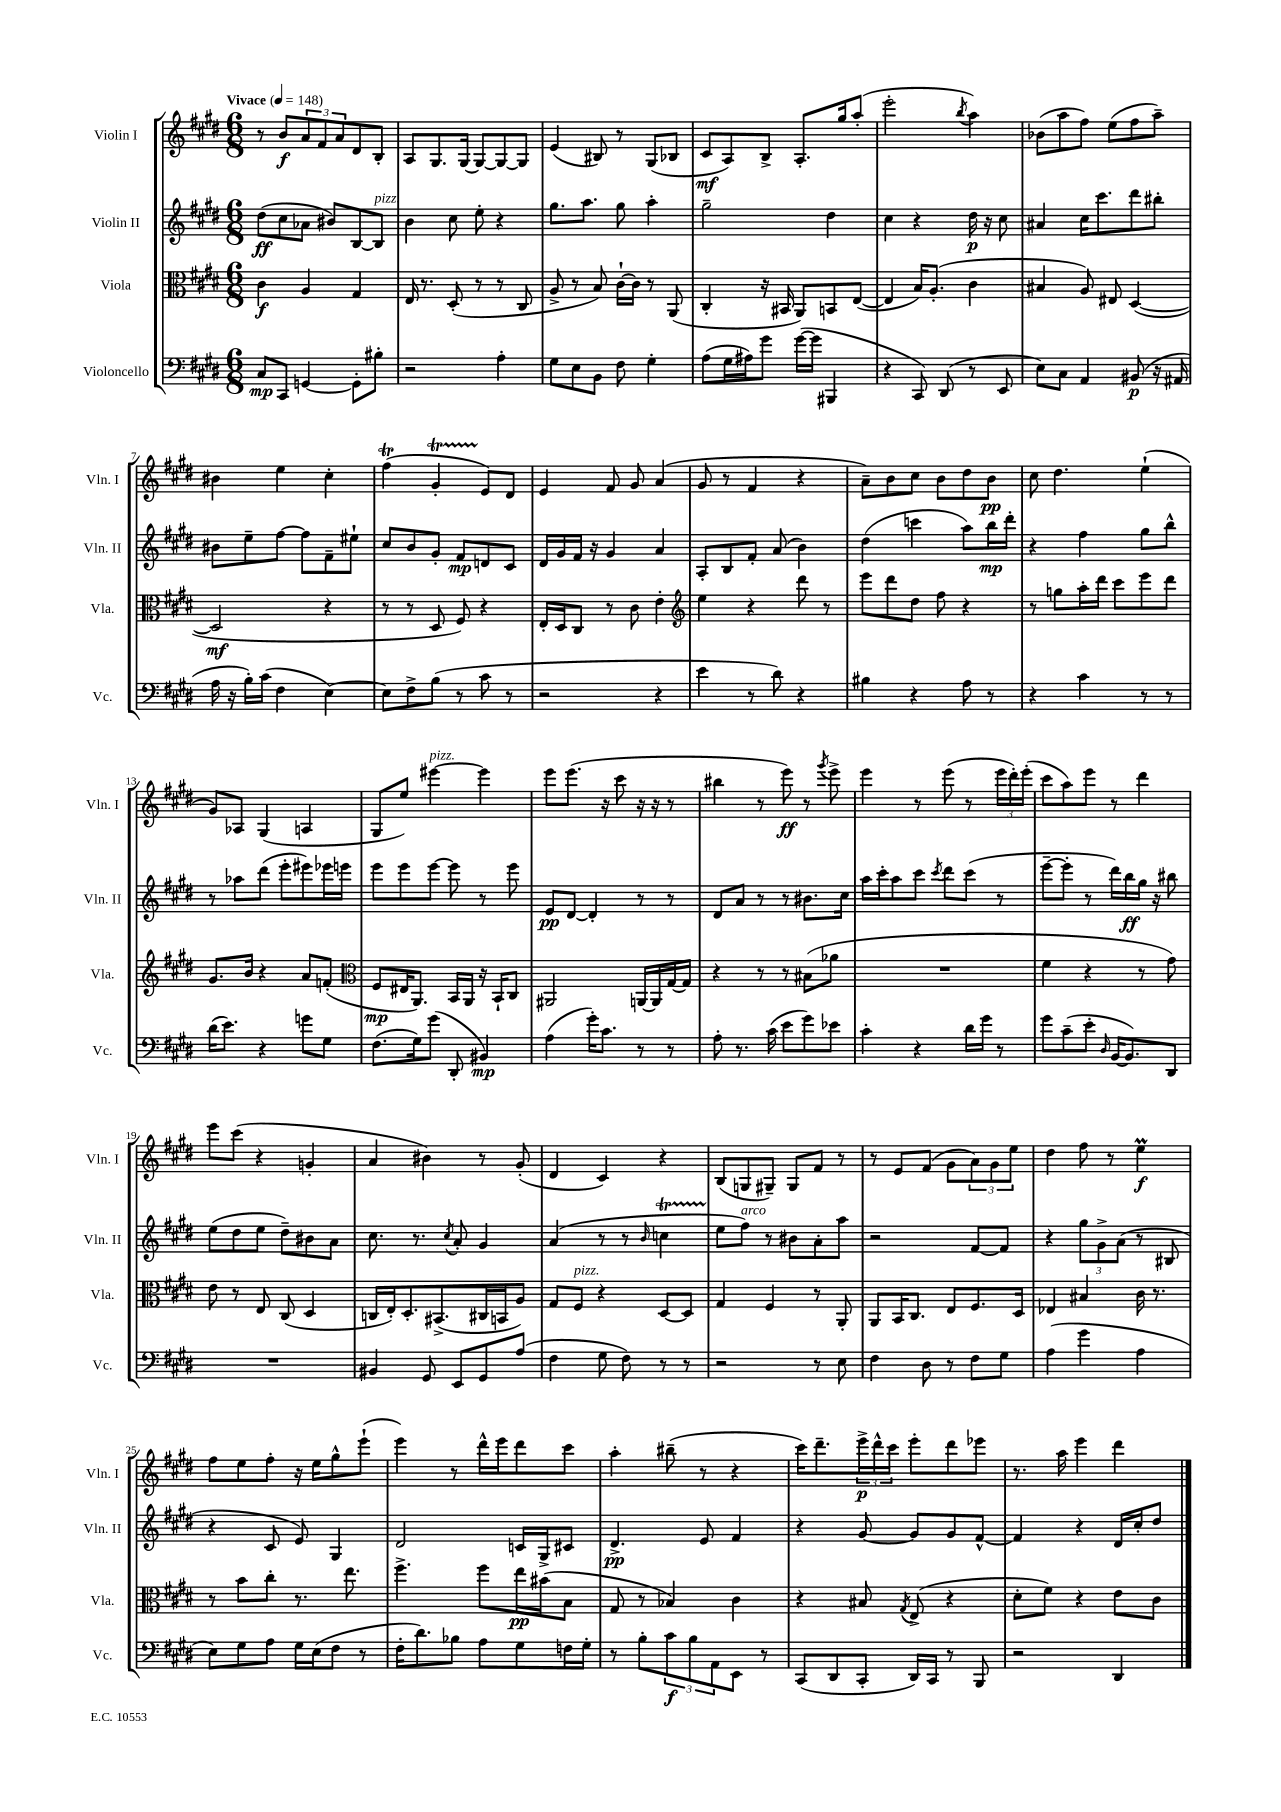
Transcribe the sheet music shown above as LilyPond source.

<<
\new StaffGroup <<
\new Staff = "s0" \with { instrumentName = "Violin I" shortInstrumentName = "Vln. I" } {
    \clef treble \key e \major \numericTimeSignature \time 6/8 \tempo "Vivace" 4 = 148
    r8 b'8\f \tuplet 3/2 { a'8 fis'8 a'8 } dis'8 b8-. |
    a8 gis8. gis16~ gis8~ gis8~ gis8 |
    e'4( bis8) r8 gis8( bes8 |
    cis'8\mf a8) b8-> a8.-. gis''16 a''8-.( |
    e'''2-. \acciaccatura { b''8 } a''4) |
    bes'8( a''8 fis''8) e''8( fis''8 a''8--) |
    bis'4 e''4 cis''4-. |
    fis''4\trill( gis'4-.\startTrillSpan e'8\stopTrillSpan) dis'8 |
    e'4 fis'8 gis'8 a'4( |
    gis'8 r8 fis'4 r4 |
    a'8--) b'8 cis''8 b'8 dis''8 b'8\pp |
    cis''8 dis''4. e''4-!( |
    gis'8) aes8 gis4( a4 |
    gis8 e''8) eis'''4~^\markup { \italic "pizz." } eis'''4 |
    e'''8 e'''8.( r16 cis'''8 r16 r16 r8 |
    bis''4 r8 e'''8\ff) r8 \acciaccatura { gis'''8 } e'''8-> |
    e'''4 r8 e'''8( r8 \tuplet 3/2 { e'''16 dis'''16-.) e'''16-.( } |
    cis'''8 a''8) e'''8 r8 dis'''4 |
    e'''8 cis'''8( r4 g'4-. |
    a'4 bis'4) r8 gis'8-.( |
    dis'4 cis'4) r4 |
    b8( g8 gis8--) gis8 fis'8 r8 |
    r8 e'8 fis'8( gis'8 \tuplet 3/2 { a'8) gis'8 e''8 } |
    dis''4 fis''8 r8 e''4\prall\f |
    fis''8 e''8 fis''8-. r16 e''16 gis''8-^ e'''8-!( |
    e'''4) r8 dis'''16-^ e'''16 dis'''8 cis'''8 |
    a''4-. bis''8--( r8 r4 |
    cis'''16) dis'''8.-- \tuplet 3/2 { e'''16->\p dis'''16-^ cis'''16 } e'''8-. dis'''8 ees'''8 |
    r8. a''16 e'''4 dis'''4 \bar "|." |
}
\new Staff = "s1" \with { instrumentName = "Violin II" shortInstrumentName = "Vln. II" } {
    \clef treble \key e \major \numericTimeSignature \time 6/8
    dis''8\ff( cis''8 aes'8 bis'8) b8~ b8^\markup { \italic "pizz." } |
    b'4 cis''8 e''8-. r4 |
    gis''8. a''8. gis''8 a''4-. |
    gis''2-- dis''4 |
    cis''4 r4 dis''16\p r16 cis''8 |
    ais'4 cis''16 cis'''8. dis'''8 bis''8-. |
    bis'8 e''8-- fis''8~ fis''8 fis'8-- eis''8-! |
    cis''8 b'8 gis'8-. fis'8\mp d'8 cis'8 |
    dis'16 gis'16 fis'16 r16 gis'4 a'4 |
    a8-. b8 fis'8-. a'8( b'4) |
    dis''4( c'''4 a''8) b''16\mp dis'''16-. |
    r4 fis''4 gis''8 b''8-^ |
    r8 aes''8 dis'''8( e'''8-. eis'''8) ees'''16 e'''16 |
    e'''8 e'''8 e'''8~ e'''8 r8 e'''8 |
    e'8\pp dis'8~ dis'4-. r8 r8 |
    dis'8 a'8 r8 r8 bis'8. cis''16 |
    a''16 cis'''16-. a''8 cis'''8 \acciaccatura { cis'''8 } dis'''8 cis'''8( r8 |
    e'''8~-- e'''8-. r8 dis'''16) b''16\ff gis''16 r16 bis''8 |
    e''8( dis''8 e''8 dis''8--) bis'8 a'8 |
    cis''8. r8. \acciaccatura { cis''8 } a'8-. gis'4 |
    a'4( r8 r8 \grace { b'16 } c''4\startTrillSpan |
    e''8\stopTrillSpan fis''8^\markup { \italic "arco" }) r8 bis'8 a'8-. a''8 |
    r2 fis'8~ fis'8 |
    r4 \tuplet 3/2 { gis''8 gis'8-> a'8( } r8 bis8 |
    r4 cis'8 e'8) gis4 |
    dis'2 c'16 gis16-> cis'8 |
    dis'4.->\pp e'8 fis'4 |
    r4 gis'8~ gis'8 gis'8 fis'8~-^ |
    fis'4 r4 dis'16 cis''16-. dis''8 \bar "|." |
}
\new Staff = "s2" \with { instrumentName = "Viola" shortInstrumentName = "Vla." } {
    \clef alto \key e \major \numericTimeSignature \time 6/8
    cis'4\f a4 gis4 |
    e16 r8. dis8-.( r8 r8 cis8 |
    a8-> r8 b8) cis'16~-! cis'16 r8 a,8( |
    cis4-. r16 bis,16 a,8) b,8 e8~( |
    e4 b16) a8.-.( cis'4 |
    bis4 a8) eis8 dis4~( |
    dis2\mf r4 |
    r8 r8 dis8 fis8) r4 |
    e16-. dis16 cis8 r8 cis'8 e'4-. |
    \clef treble e''4 r4 dis'''8 r8 |
    e'''8 dis'''8 dis''8 fis''8 r4 |
    r8 g''8 a''16-. dis'''16 cis'''8 e'''8 dis'''8 |
    gis'8. b'16 r4 a'8 f'8-.( |
    \clef alto fis8\mp eis16 a,8.) b,16 a,16 r16 b,16-! cis8 |
    ais,2 a,16~ a,16 gis16~ gis16 |
    r4 r8 r8 bis8( aes'8 |
    R2. |
    fis'4 r4 r8 gis'8) |
    e'8 r8 e8 cis8( dis4 |
    c16 e16-.) dis8.-. bis,8.->( cis16 b,16 a8) |
    gis8 fis8^\markup { \italic "pizz." } r4 dis8~ dis8 |
    gis4 fis4 r8 a,8-. |
    a,8 b,16 cis8. e8 fis8. dis16 |
    ees4 bis4 cis'16 r8. |
    r8 b'8 cis''8-. r8. e''8. |
    fis''4.-> fis''8 e''16\pp bis'16( b8 |
    gis8 r8 bes4) cis'4 |
    r4 bis8 \acciaccatura { gis8 } e8->( r4 |
    dis'8-. fis'8) r4 e'8 cis'8 \bar "|." |
}
\new Staff = "s3" \with { instrumentName = "Violoncello" shortInstrumentName = "Vc." } {
    \clef bass \key e \major \numericTimeSignature \time 6/8
    cis8\mp cis,8 g,4~ g,8-. bis8-. |
    r2 a4-. |
    gis8 e8 b,8 fis8 gis4-. |
    a8( gis16 ais16) gis'8 gis'16~( gis'16 bis,,4 |
    r4 cis,8) dis,8( r8 e,8 |
    e8) cis8 a,4 bis,8\p( r16 ais,16 |
    a16 r16 b16-.) cis'16( fis4 e4~) |
    e8 fis8-> b8( r8 cis'8 r8 |
    r2 r4 |
    e'4 r8 dis'8) r4 |
    bis4 r4 a8 r8 |
    r4 cis'4 r8 r8 |
    dis'16( e'8.) r4 g'8 gis8 |
    fis8.( gis16) gis'8( dis,8-. bis,4\mp) |
    a4( gis'16-.) cis'8. r8 r8 |
    a8-. r8. cis'16( e'8 gis'8) ees'8 |
    cis'4-. r4 dis'16 gis'16 r8 |
    gis'8 cis'8--( e'8-. \grace { dis16 } b,16~ b,8.) dis,8 |
    R2. |
    bis,4 gis,8 e,8 gis,8 a8( |
    fis4 gis8 fis8) r8 r8 |
    r2 r8 e8 |
    fis4 dis8 r8 fis8 gis8 |
    a4( gis'4 a4 |
    e8) gis8 a8 gis16 e16( fis8 r8 |
    fis16-. dis'8.) bes8 a8 gis8 f16 gis16-. |
    r8 b8-. \tuplet 3/2 { cis'8\f b8 a,8 } e,8 r8 |
    cis,8( dis,8 cis,8-. dis,16) cis,16 r8 b,,8 |
    r2 dis,4 \bar "|." |
}
>>
>>
